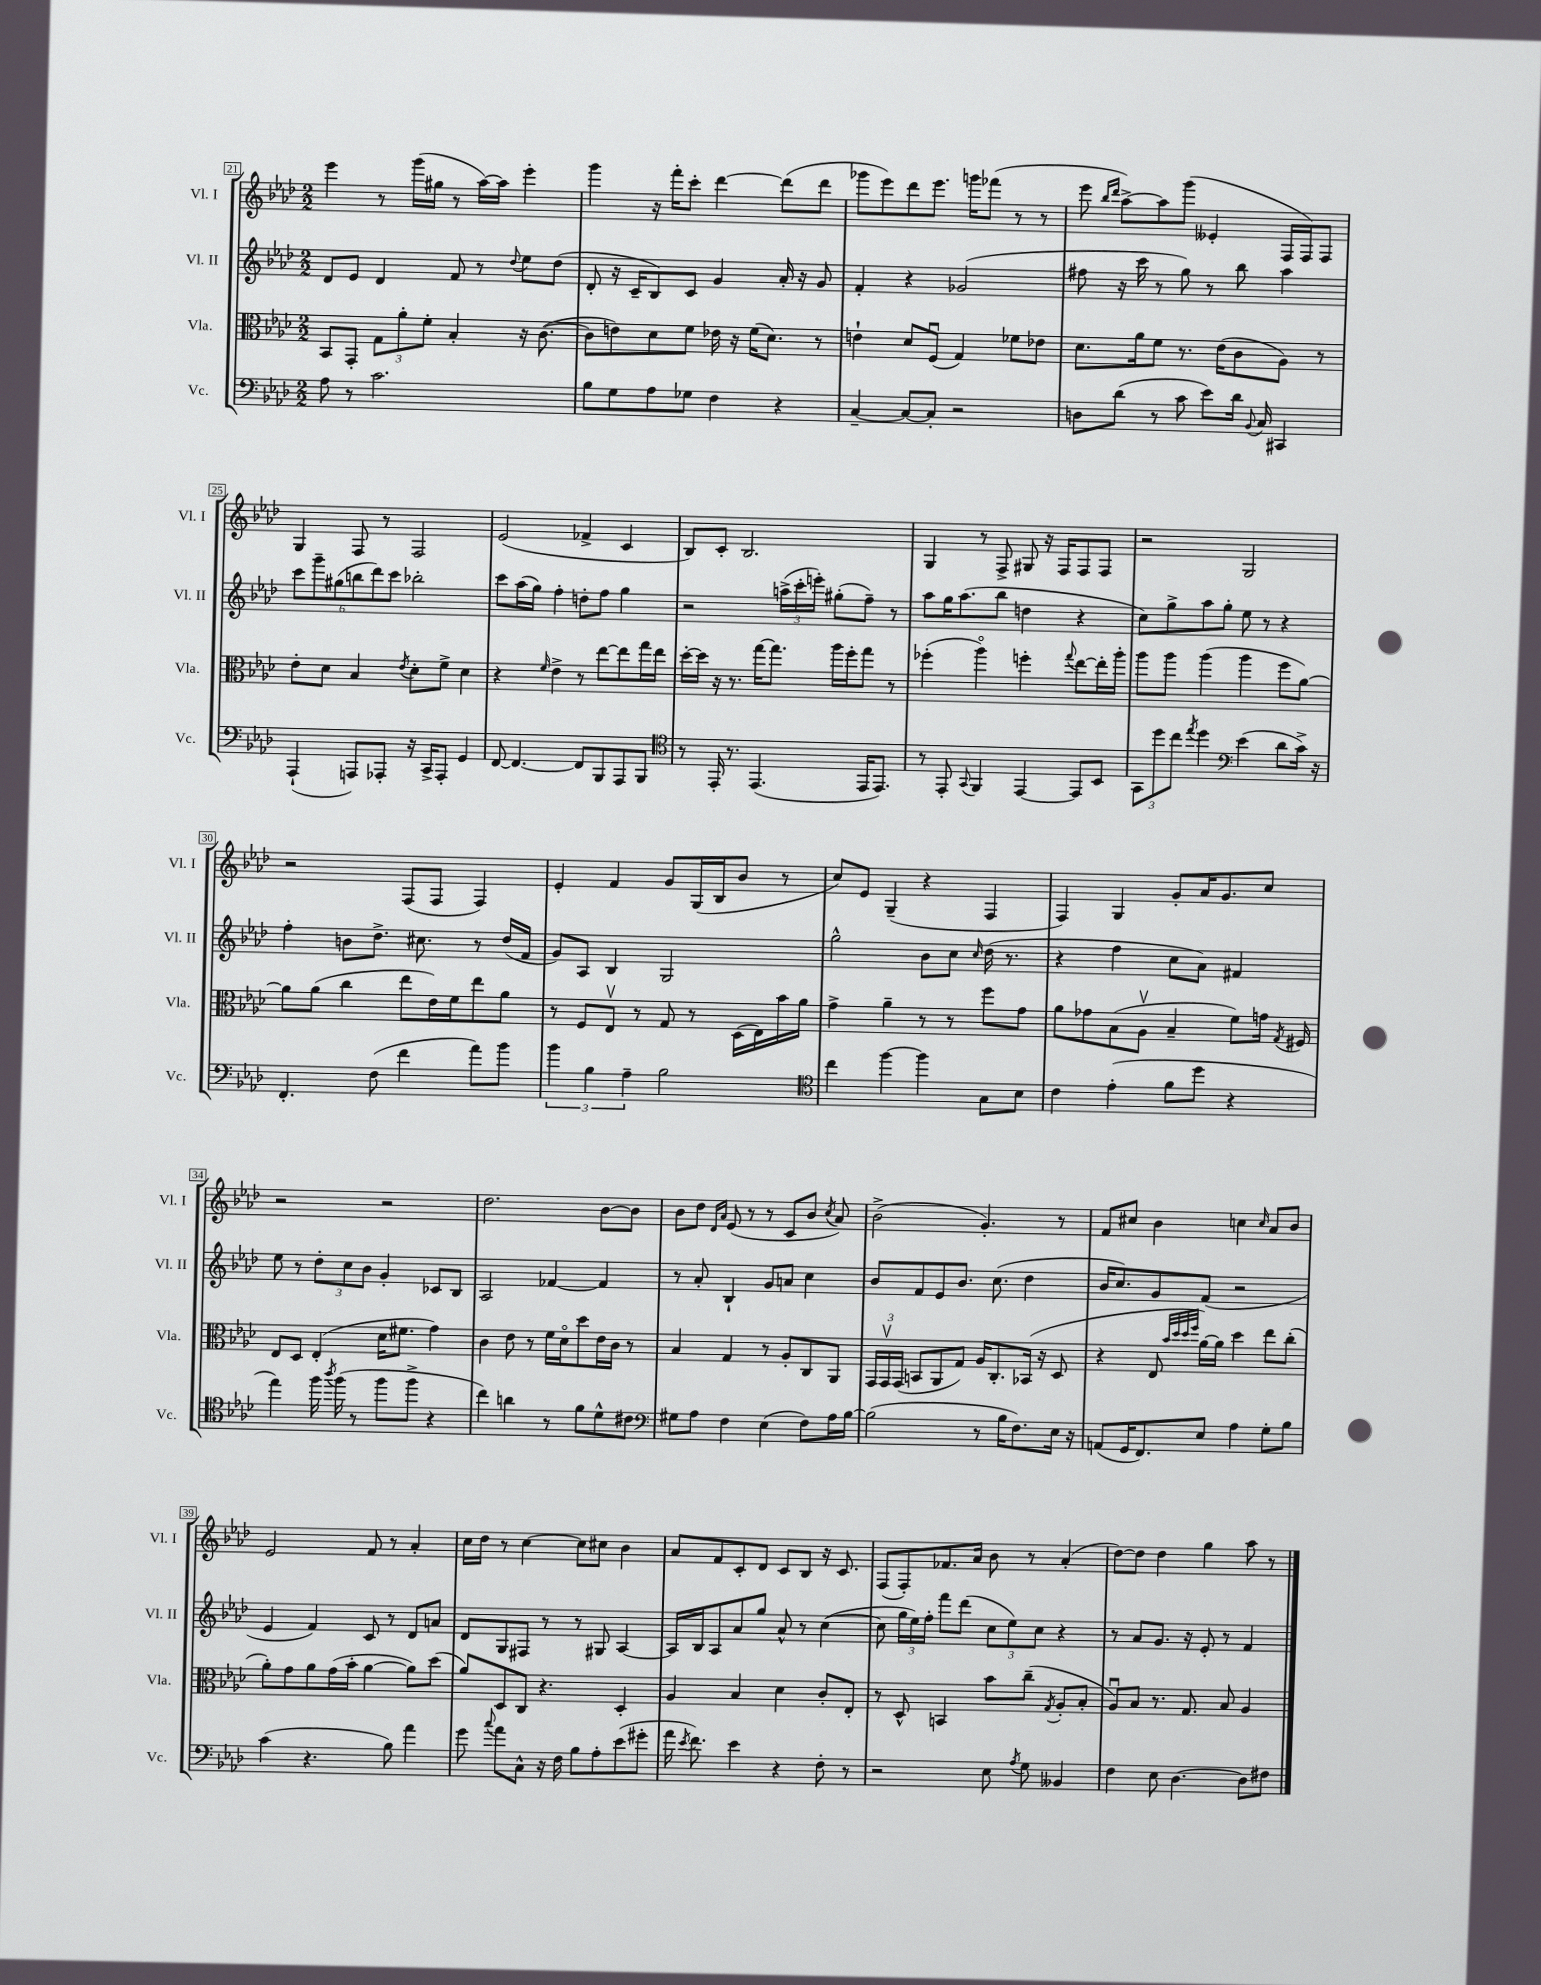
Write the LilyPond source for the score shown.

<<
\new StaffGroup <<
\new Staff = "s0" \with { instrumentName = "Vl. I" shortInstrumentName = "Vl. I" } {
    \clef treble \key aes \major \numericTimeSignature \time 2/2
    \autoBeamOff ees'''4 r8 g'''16[( gis''16] r8 aes''16[~) aes''16] ees'''4-. |
    g'''4 r16 f'''16[-. c'''8]-. des'''4~ des'''8[( des'''8] |
    ges'''8[ ees'''8) des'''8 ees'''8.] g'''16[ fes'''8]( r8 r8 |
    ees'''8 \grace { bes''16[ des'''16] } aes''8[~->) aes''8 g'''8]( eeses'4-. f16[ f16) f8] |
    g4 f8 r8 f2 |
    ees'2( fes'4-> c'4 |
    bes8[) c'8]-. bes2. |
    g4 r8 f8-> gis8 r16 f16[ f8 f8] |
    r2 g2 |
    r2 f8[( f8] f4) |
    ees'4-. f'4 g'8[ g16( bes16 bes'8] r8 |
    c''8[) ees'8] g4--( r4 f4 |
    f4) g4 g'8[-. aes'16 g'8. c''8] |
    r2 r2 |
    des''2. bes'8[~ bes'8] |
    bes'8[ des''8] \grace { des'16[ aes'16] } ees'8( r8 r8 c'8[ bes'8] \acciaccatura { c''8 } aes'8) |
    bes'2->( g'4.-.) r8 |
    f'8[ cis''8] bes'4 c''4 \grace { c''16 } aes'8[ bes'8] |
    ees'2 f'8 r8 aes'4-. |
    c''16[ des''16] r8 c''4~ c''8[ cis''8] bes'4 |
    aes'8[ f'8 c'8-. des'8] c'8[ bes8] r16 c'8. |
    f8[( f8-.) fes'8. aes'16] bes'8 r8 aes'4-.( |
    des''8[~) des''8] des''4 g''4 aes''8 r8 \bar "|." |
}
\new Staff = "s1" \with { instrumentName = "Vl. II" shortInstrumentName = "Vl. II" } {
    \clef treble \key aes \major \numericTimeSignature \time 2/2
    \autoBeamOff des'8[ ees'8] des'4 f'8 r8 \appoggiatura { des''8 } ees''8[ des''8]( |
    des'8-. r16 c'16[-- bes8) c'8] g'4 aes'16-. r16 g'8 |
    f'4-. r4 ges'2( |
    fis''8 r16 c'''16 r8 g''8) r8 bes''8 aes''4 |
    \tuplet 6/4 { c'''8[ g'''8-- gis''8( b''8 des'''8) c'''8] } bes''2-. |
    c'''8[ aes''16( g''16]) f''4-. d''8[-. f''8] g''4 |
    r2 \tuplet 3/2 { a''16[->( c'''16-. e'''16]-.) } gis''8[-.( f''8]--) r8 |
    aes''8[ g''16 aes''8.( bes''8] d''4 r4 |
    c''8[) g''8-> aes''8 g''8]-. ees''8 r8 r4 |
    f''4-. b'8[ des''8.]-> cis''8. r8 des''16[( f'16] |
    g'8[) aes8] bes4 g2 |
    g''2-^ bes'8[ c''8] \grace { c''16 } des''16( r8. |
    r4 f''4 c''8[ aes'8]) fis'4 |
    ees''8 r8 \tuplet 3/2 { des''8[-. c''8 bes'8] } g'4-. ces'8[ bes8] |
    aes2 fes'4~ fes'4 |
    r8 aes'8-. bes4-! g'8[ a'8] c''4 |
    bes'8[ f'8 ees'8 bes'8.] c''8.( des''4 |
    bes'16[ c''8.) g'8 f'8]( r2 |
    ees'4 f'4) c'8 r8 des'8[ a'8] |
    des'8[ g8 fis8] r8 r8 gis8 aes4~ |
    aes16[ bes16 aes8 aes'8 g''8] aes'8-^ r8 c''4~( |
    c''8 \tuplet 3/2 { g''16[ ees''16) f''16]-. } f'''8[ des'''8]( \tuplet 3/2 { c''8[ ees''8) c''8] } r4 |
    r8 aes'8[ g'8.] r16 ees'8-. r8 f'4 \bar "|." |
}
\new Staff = "s2" \with { instrumentName = "Vla." shortInstrumentName = "Vla." } {
    \clef alto \key aes \major \numericTimeSignature \time 2/2
    \autoBeamOff bes,8[ g,8]-. \tuplet 3/2 { g8[ aes'8-. f'8]-. } bes4-. r16 c'8.~( |
    c'8[ e'8) des'8 f'8] ees'16 r16 f'16[( des'8.]) r8 |
    e'4-! des'8[ f8]\downbow( g4) fes'8[ ees'8] |
    des'8.[ aes'16 f'8] r8. ees'16[( c'8 aes8]) r8 |
    ees'8[-. des'8] bes4 \acciaccatura { ees'8 } des'8[-. f'8]-> des'4 |
    r4 \grace { f'16 } ees'4-> r8 ees''8[~ ees''8 g''16 ees''16] |
    des''16[~-. des''16] r16 r8. g''16[~ g''8.] aes''16[ f''16-. g''8] r8 |
    fes''4-.( aes''4\flageolet) f''4-. \appoggiatura { g''8 } ees''8[~ ees''16-. aes''16]-. |
    aes''8[ aes''8] aes''4( aes''4 f''8[ aes'8]~) |
    aes'8[ aes'8]( c''4 ees''8[ ees'16) f'16 ees''8 aes'8] |
    r8 f8[ ees8]\upbow r8 g8 r8 des16[( ees16) bes'16 aes'16] |
    g'4-> aes'4-- r8 r8 f''8[ g'8] |
    aes'8[ ges'8 bes8( aes8]\upbow bes4-- f'8[) g'16] \acciaccatura { g8 } fis16 |
    ees8[ des8] ees4-.( des'16[ fis'8.] g'4) |
    c'4 ees'8 r8 f'16[ des'16\flageolet des''8 ees'16 c'16] r8 |
    bes4 g4 r8 aes8[-. c8 aes,8] |
    \tuplet 3/2 { g,16[ g,16\upbow g,16]( } b,8[ aes,8 g8]) aes16[ c8.-. bes,16]( r16 des8 |
    r4 ees8 \grace { bes'32[ des''32 des''32 f''32] } aes'16[~) aes'16] des''4 ees''8[ c''8]-.( |
    aes'8[-.) g'8 aes'8 g'16( bes'16]-. aes'4~ aes'8[) des''8]( |
    aes'8[) des8 c8] r4. des4-. |
    aes4 bes4 des'4 c'8[-. ees8]-. |
    r8 des8-^ b,4 bes'8[ c''8]--( \acciaccatura { g8 } aes8[-. bes8]-. |
    aes8[\downbow) bes8] r8. g8. bes8 aes4 \bar "|." |
}
\new Staff = "s3" \with { instrumentName = "Vc." shortInstrumentName = "Vc." } {
    \clef bass \key aes \major \numericTimeSignature \time 2/2
    \autoBeamOff aes8 r8 c'2. |
    bes8[ g8 aes8 ges8] f4 r4 |
    c4~-- c8[~ c8]-. r2 |
    d8[ des'8]( r8 c'8 ees'8[) des'16] \appoggiatura { bes,8 } c16 cis,4 |
    aes,,4-!( a,,8[) aes,,8]-. r16 c,16[-> aes,,8]-. g,4 |
    f,8~ f,4.~ f,8[ bes,,8 aes,,8 bes,,8] |
    \clef tenor r8 ees,16-. r8. ees,4.( ees,16[ ees,8.]) |
    r8 ees,8-. \appoggiatura { g,8 } f,4 ees,4~ ees,8[ bes,8] |
    \tuplet 3/2 { g,8[ des''8 c''8] } \acciaccatura { ees''8 } des''4 \clef bass ees'4( des'8[ c'16]->) r16 |
    f,4.-. f8( f'4 aes'8[) bes'8] |
    \tuplet 3/2 { bes'4 bes4 aes4-- } bes2 |
    \clef tenor c''4 f''4~ f''4 g8[ bes8] |
    c'4 ees'4-.( f'8[ des''8] r4 |
    ees''4) f''16 \acciaccatura { aes''8 } f''16( r8 f''8[ f''8]-> r4 |
    c''4) a'4 r8 f'8[ des'8-^ cis'8] |
    \clef bass gis8[ aes8] f4 ees4( f8[) aes16 bes16]~ |
    bes2( r8 bes16[ f8.) ees16] r16 |
    a,8[( g,16 f,8.) ees8] aes4 g8[-. bes8] |
    c'4( r4. bes8) aes'4 |
    g'8 \appoggiatura { c''8 } aes'8[ c8]-^ r16 f16 bes8[ aes8-. ees'8( gis'8]-. |
    aes'16 \acciaccatura { ees'8 } f'8.) ees'4 r4 f8-. r8 |
    r2 ees8 \acciaccatura { aes8 } g8 beses,4 |
    f4 ees8 des4.~ des8[ fis8] \bar "|." |
}
>>
>>
\layout { \context { \Score currentBarNumber = #21 \override BarNumber.stencil = #(make-stencil-boxer 0.1 0.3 ly:text-interface::print) } }
